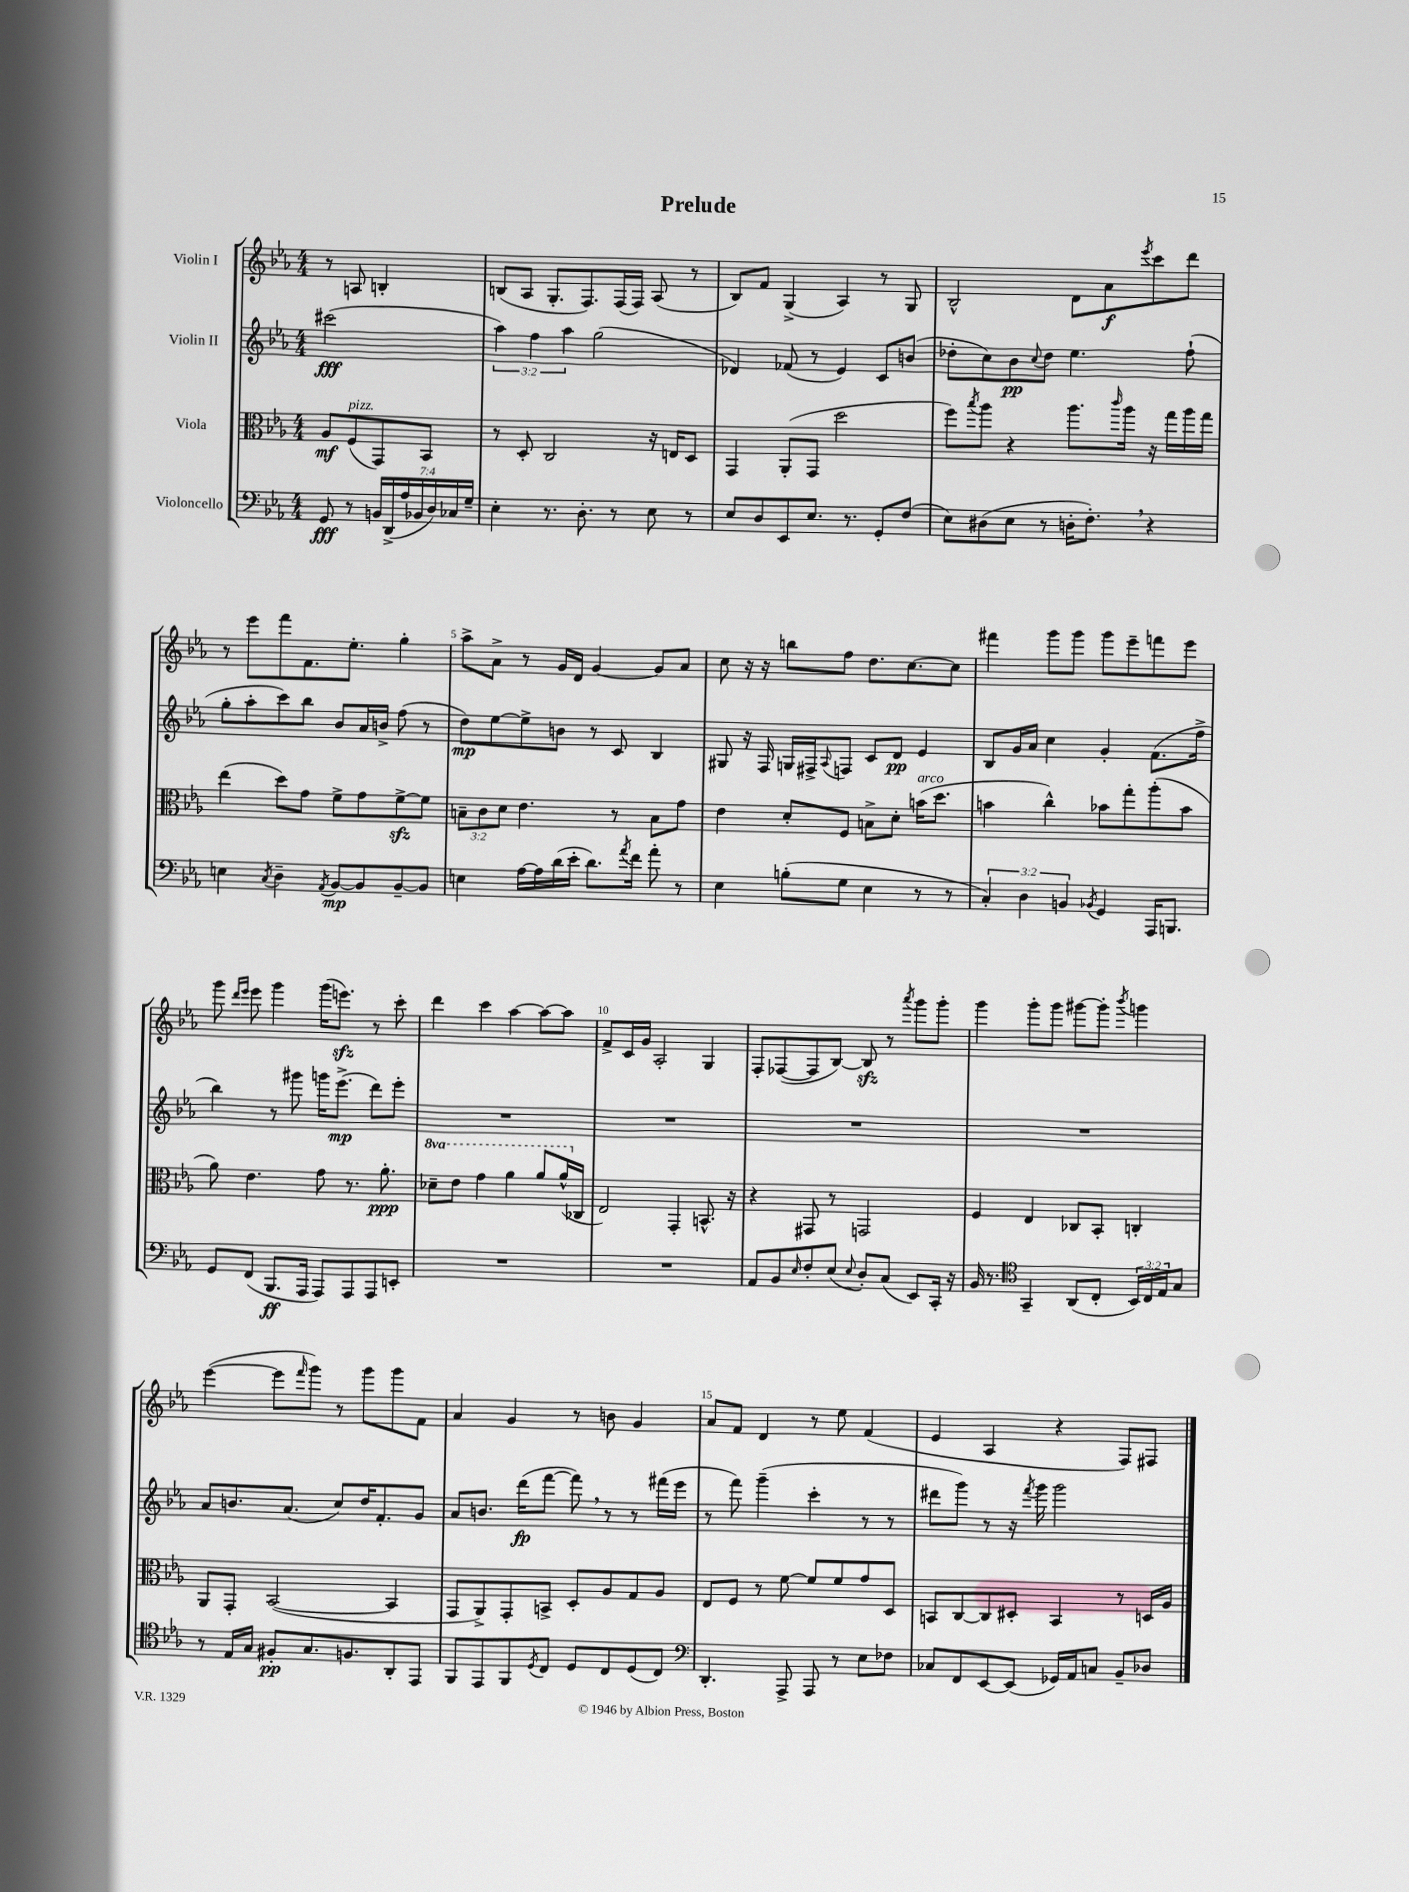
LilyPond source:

\header { title = "Prelude" }
<<
\new StaffGroup <<
\new Staff = "s0" \with { instrumentName = "Violin I" } {
    \clef treble \key ees \major \numericTimeSignature \time 4/4 \partial 2
    r8 a8 b4-. |
    b8( aes8 g8.-. f8.) f16( f16) aes8( r8 |
    bes8) f'8 g4->( aes4) r8 g8 |
    bes2-^ d'8 aes'8\f \acciaccatura { ees'''8 } c'''8 d'''8 |
    r8 ees'''8 f'''8 f'8. ees''8.-. g''4-. |
    aes''8-> aes'8-> r8 g'16 d'16 g'4~ g'8 aes'8 |
    c''8 r16 r16 b''8 f''8 d''8. c''8.~ c''8 |
    fis'''4 g'''8 g'''8 g'''8 ees'''8-- f'''8 ees'''8 |
    g'''8 \grace { d'''16 ees'''16 } ees'''8 g'''4 g'''16( e'''8.\sfz) r8 c'''8-. |
    d'''4 c'''4 aes''4~ aes''8~ aes''8 |
    f'8-> c'16 g'16 aes2-. g4 |
    f8-. fes8~( fes8 bes8~) bes8\sfz r8 \acciaccatura { aes'''8 } g'''8 g'''8-. |
    g'''4 g'''8-. g'''8 gis'''8~ gis'''8-. \acciaccatura { bes'''8 } g'''4 |
    ees'''4~( ees'''8 \grace { f'''16 } g'''8) r8 g'''8 g'''8 f'8 |
    aes'4 g'4 r8 b'8 g'4 |
    aes'8 f'8 d'4 r8 ees''8 f'4( |
    ees'4 aes4 r4 f8) fis8 \bar "|." |
}
\new Staff = "s1" \with { instrumentName = "Violin II" } {
    \clef treble \key ees \major \numericTimeSignature \time 4/4 \override Staff.TupletNumber.text = #tuplet-number::calc-fraction-text \partial 2
    cis'''2\fff( |
    \tuplet 3/2 { aes''4) f''4 aes''4 } g''2( |
    des'4) fes'8( r8 ees'4) c'8 b'8( |
    des''8-. c''8) bes'8\pp \appoggiatura { c''8 } des''8 ees''4. f''8-!( |
    g''8-. aes''8-. c'''8) bes''8 bes'8 aes'16 b'16-> f''8( r8 |
    d''8\mp) ees''8~ ees''8-> b'8 r8 c'8 bes4 |
    gis8 r16 f16 g16 fis16-> \appoggiatura { aes8 } f8 c'8 d'8\pp ees'4 |
    bes8 g'16 aes'16 c''4 g'4-. f'8.( f''16-> |
    bes''4) r8 gis'''8 g'''16 ees'''8.->\mp( d'''8) ees'''8-. |
    R1 |
    R1 |
    R1 |
    R1 |
    aes'8 b'8. aes'8.( c''8) d''16 f'8.-. g'8 |
    aes'8 b'8. d'''16\fp( f'''8~ f'''8) \breathe r8 r8 fis'''16( ees'''16 |
    r8 f'''8) g'''4--( c'''4-. r8 r8 |
    dis'''8 g'''8) r8 r16 \acciaccatura { f'''8 } g'''16 g'''2 \bar "|." |
}
\new Staff = "s2" \with { instrumentName = "Viola" } {
    \clef alto \key ees \major \numericTimeSignature \time 4/4 \override Staff.TupletNumber.text = #tuplet-number::calc-fraction-text \set Staff.ottavationMarkups = #ottavation-simple-ordinals \partial 2
    aes8\mf f8^\markup { \italic "pizz." }( g,8) bes,8 |
    r8 d8-. c2 r16 e16 d8 |
    g,4 aes,8-.( g,8 d''2 |
    f''8) \acciaccatura { bes''8 } aes''8 r4 aes''8. \grace { c'''16 } aes''16 r16 g''16 aes''16 g''16 |
    ees''4( d''8) g'8 f'8-> g'8 f'8~->\sfz f'8 |
    \tuplet 3/2 { b8-- c'8 d'8 } ees'4. r8 b8 g'8 |
    ees'4 d'8-. f8 b8-> d'8-. b'16^\markup { \italic "arco" }( d''8. |
    b'4 c''4-^) bes'8 g''8-. aes''8-.( bes'8 |
    aes'8) ees'4. g'8 r8. aes'8.-.\ppp |
    \ottava #1 des''8-- ees''8 g''4 aes''4 aes''8 aes''16-^( \ottava #0 ces16 |
    ees2) g,4-. b,8.-^ r16 |
    r4 gis,8 r8 g,2 |
    f4 ees4 ces8 bes,8-. c4-. |
    aes,8 g,8-. bes,2~( bes,4 |
    g,8 aes,8->) g,8-. b,8-> d8-. aes8 g8 aes8 |
    ees8 f8 r8 f'8~ f'8 f'8 g'8 d8 |
    b,8 c8~ c8 dis8-. b,4 r8 d16 aes16 \bar "|." |
}
\new Staff = "s3" \with { instrumentName = "Violoncello" } {
    \clef bass \key ees \major \numericTimeSignature \time 4/4 \override Staff.TupletNumber.text = #tuplet-number::calc-fraction-text \partial 2
    g,8\fff r8 \tuplet 7/4 { b,16 d,16->( aes16 bes,16 d16) ces16 g16-- } |
    ees4-. r8. d8.-. r8 ees8 r8 |
    ees8 d8 ees,8 ees8. r8. g,8-. f8( |
    ees8) dis8( ees8 r8 d16-. f8.-.) \breathe r4 |
    e4 \acciaccatura { c8 } d4-- \acciaccatura { aes,8 } bes,8~\mp bes,8 bes,8~-- bes,8 |
    e4 aes16~ aes16 d'16( ees'16-. d'8.) \acciaccatura { aes'8 } f'16 aes'8-. r8 |
    ees4 b8-.( g8 ees4 r8 r8 |
    \tuplet 3/2 { c4-.) d4 b,4 } \acciaccatura { bes,8 } g,4 aes,,16 b,,8. |
    g,8 f,8( bes,,8.\ff aes,,16 aes,,8) aes,,8 aes,,8 e,8-. |
    R1 |
    R1 |
    aes,8 bes,8 \grace { ees16 } f8-. ees8( \appoggiatura { ees8 } d8-.) c8( ees,8) c,16-. r16 |
    bes,16 r8. \clef tenor g,4-- aes,8( c8-. \tuplet 3/2 { bes,16) c16 ees16 } g8 |
    r8 ees16 g16 fis8-.\pp g8. f8. aes,8-. ees,8 |
    f,8 ees,8 f,8 \acciaccatura { d8 } c8 d8 c8 d8( c8) |
    \clef bass d,4.-. aes,,8-> aes,,8 r8 ees8 fes8 |
    ces8 f,8 ees,8~ ees,8( ges,16) aes,16 c8 bes,8-- des8 \bar "|." |
}
>>
>>
\layout { \context { \Score \override BarNumber.break-visibility = ##(#f #t #t) barNumberVisibility = #(every-nth-bar-number-visible 5) } }
